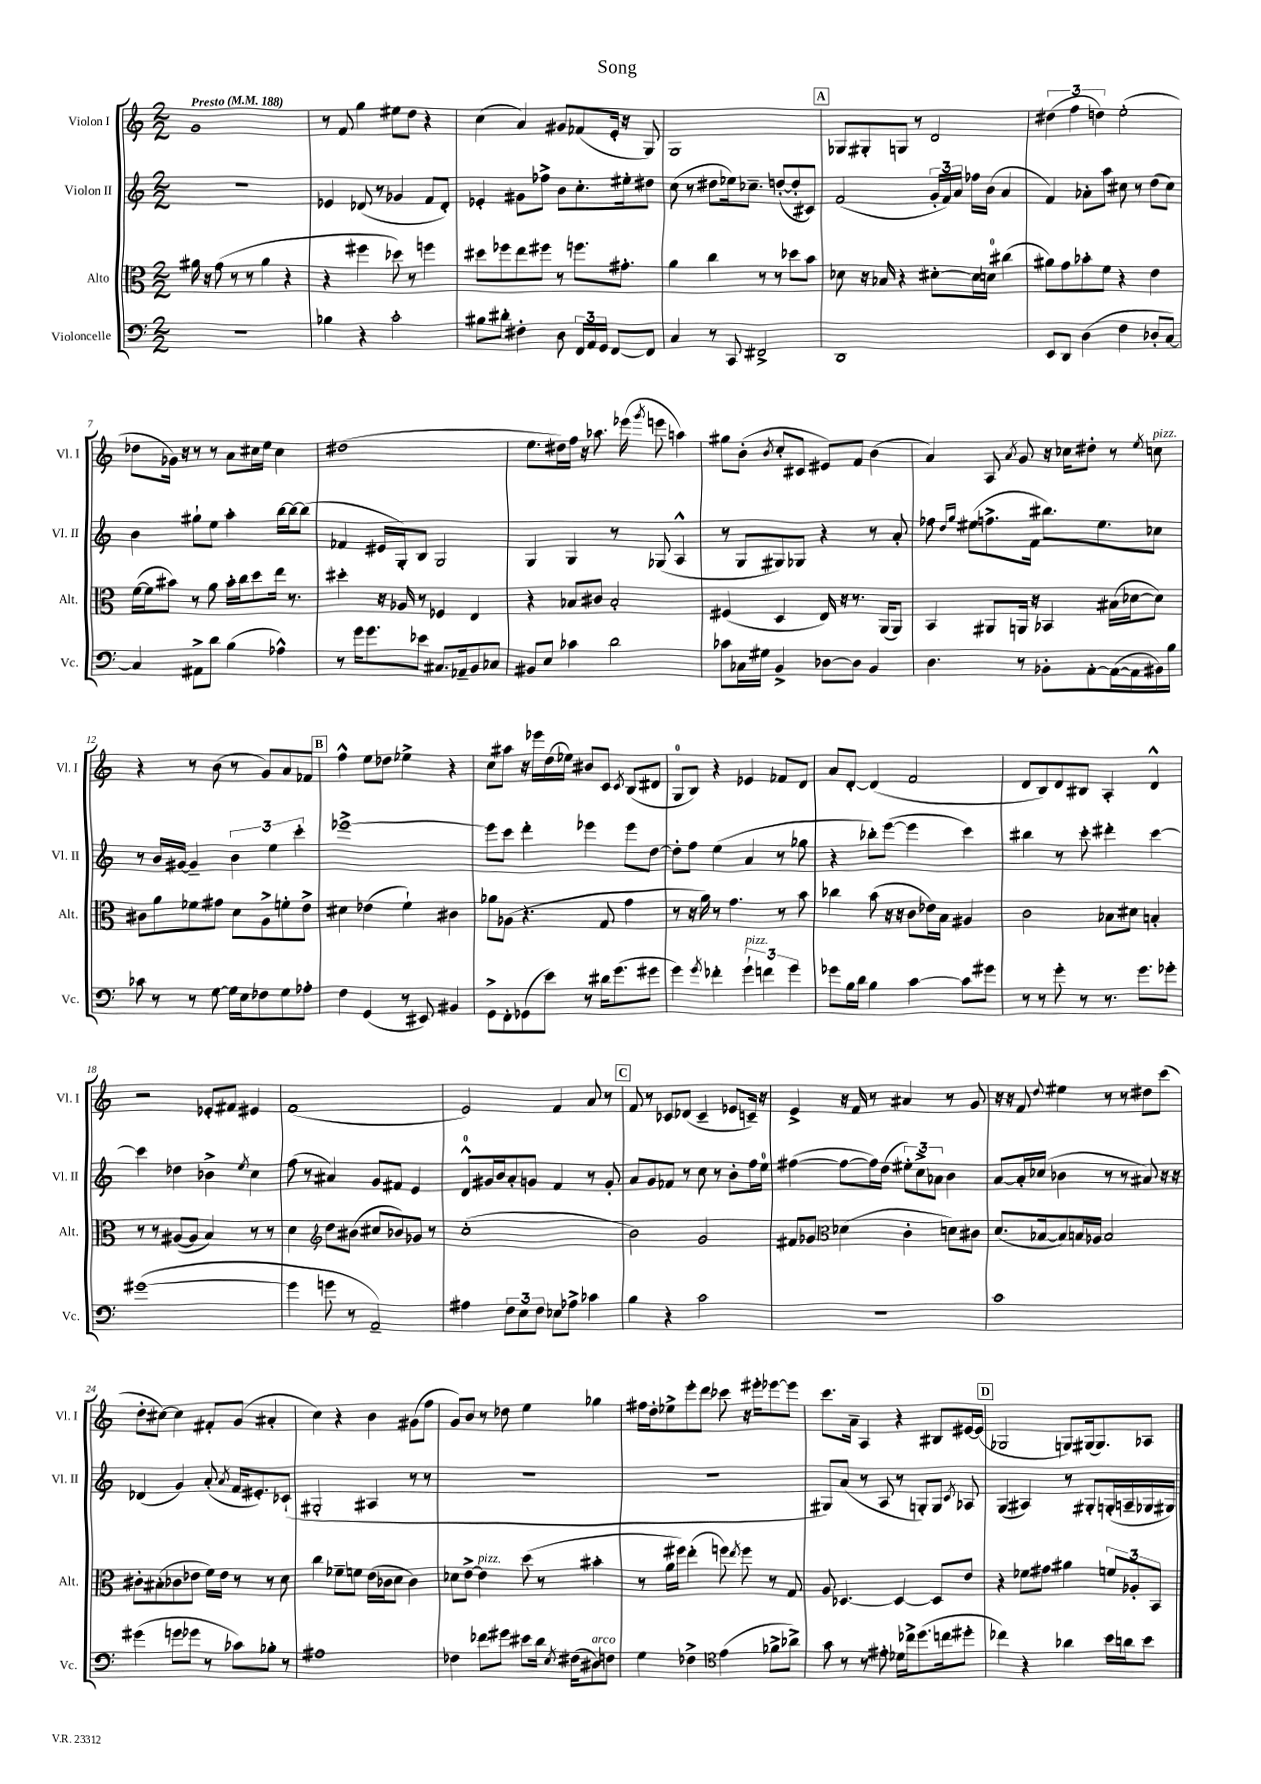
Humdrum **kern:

**kern	**kern	**kern	**kern
*staff4	*staff3	*staff2	*staff1
*clefF4	*clefC3	*clefG2	*clefG2
*k[]	*k[]	*k[]	*k[]
*M2/2	*M2/2	*M2/2	*M2/2
*MM188	*MM188	*MM188	*MM188
1r	16a#\	1r	1g
.	16r	.	.
.	(8g\	.	.
.	8r	.	.
.	8r	.	.
.	4a#\	.	.
.	4r	.	.
=	=	=	=
4B-\	4r	4e-/	8r
.	.	.	8f/
4r	4ff#\	(8d-/	4gg\
.	.	8r	.
2c'\	8dd-\)	4g-/	8ee#\L
.	8r	.	8dd\J
.	4ff\	8f/L	4r
.	.	8d-'/J)	.
=	=	=	=
8B#\L	8dd#\L	4e-'/	(4cc\
8d#'\J	8ff-\	.	.
4F#'\	8ee\	8g#\L	4a/)
.	8ff#\J	8ff-^\J	.
8D\	8r	8b\L	8g#/L
24FF/LL	8.ff\L	8.cc'\	(8f-/
24AA/	.	.	.
24GG/JJ	.	.	.
[8FF/L	.	.	16e'/Jk
.	8.g#'\J	16ee#'\k	16r
8FF/]J	.	8dd#\J	8G/)
=	=	=	=
4C/	4a\	(8cc\	1G
.	.	8r	.
8r	4cc\	8dd#\L	.
8CC/	.	16ee-\k)	.
.	.	8.cc-~\J	.
2FF#^/	8r	.	.
.	8r	([8dd'/L	.
.	8dd-\L	8dd'/]	.
.	8b\J	8c#/J)	.
=	=	=	=
1DD	8d-\	(2f/	8G-/L
.	16r	.	8G#'/
.	16B-/	.	.
.	4r	.	8G/J
.	.	.	8r
.	[8d#'\L	24g'/LL	2d/
.	.	24f/)	.
.	.	24a/JJ	.
.	16d#\]L	16ff-\LL	.
.	16d\JJ	(16b\JJ	.
.	(4cc#\	4a/	.
=	=	=	=
8EE/L	8a#\L)	4f/)	(6dd#\
8DD/J	8g\	.	.
.	.	.	6ff\
(4D\	8b-'\	8a-'\L	.
.	.	.	6dd\)
.	8f\J	8aa\J	.
4F\	4r	8cc#\	(2ee'\
.	.	8r	.
8D-'/L	4e\	(8dd\L	.
[8C/J)	.	8cc#\J)	.
=	=	=	=
4C/]	([16f\LL	4b\	8dd-\L
.	16f\]J	.	.
.	8b#\J)	.	16g-\Jk)
.	.	.	16r
8AA#^\L	8r	8gg#`\L	8r
8d\J	8a\	8ee\J	8r
(4B\	16b#'\LL	4aa'\	8a\L
.	16cc\J	.	.
.	8dd\	.	16cc#\L
.	.	.	16ee\JJ
4A-^^\)	16ee\Jk	[16bb\LL	4cc#\
.	8.r	16bb\_J	.
.	.	(8bb\]J	.
=	=	=	=
8r	4dd#'\	4f-/	(1dd#
16g\LK	.	.	.
8.g\	.	.	.
.	16r	16e#/LL	.
.	16A-/	16G'/J)	.
8e-\J	8r	8B/J	.
8.C#/L	4F-/	2G/	.
16AA-~/k	.	.	.
8BB/	4E/	.	.
8C-/J	.	.	.
=	=	=	=
8BB#/L	4r	4G/	8.ee\L
8E/J	.	.	.
.	.	.	16dd#\L)
4c-\	8B-/L	4G/	16ff\JJ
.	.	.	16r
.	8c#/J	.	8.aa-\
2d\	2B-'/	8r	.
.	.	.	(16eee-\
.	.	.	8qggg/
.	.	(8G-/	8eee\
.	.	4A^^/	4aa\)
=	=	=	=
8c-\L	(4F#/	8r	8gg#\L
16C-\L	.	8G/L	(8b'\J
16G#\JJ	.	.	.
.	.	.	8qb/
4BB^/	4D/	8G#/)	8cc'/L
.	.	8G-/J	8c#/J
[8D-\L	16E/)	4r	8e#/L)
.	16r	.	.
8D-\]J	8.r	.	8f/J
4BB/	.	8r	(4b\
.	(16AA/LK	.	.
.	8AA/J)	8a'/	.
=	=	=	=
4.D\	4BB/	8ff-\	4a/)
.	.	16qqdd/LL	.
.	.	16qqgg/JJ	.
.	.	(8ee#\L	.
.	8AA#/L	8.ff^\	8A/
.	.	.	8qa/
8r	16AA/Jk	.	8g/
.	16r	16f\Jk	.
8BB-'\L	4BB-/	8.bb#\L)	16r
.	.	.	16cc-\LK
[8AA'\	.	.	8dd#'\J
.	.	8.ee#\	.
(16AA\_L	(16B#\LL	.	8r
16AA\]	[16d-\J	.	.
.	.	.	8qee/
16BB#\)	8d-\]J)	8cc-\J	8cc\
16B\JJ	.	.	.
=	=	=	=
8c-\	8c#\L	8r	4r
8r	8a\	16b/LL	.
.	.	[16g#/JJ	.
8r	8f-\	4g#~/]	8r
[8G\	8g#\J	.	(8b\
16G\]LL	8d\L	6b\	8r
16E\J	.	.	.
8F-\	8A^\	.	8g/L)
.	.	6ee\	.
8G\	8f'\	.	8a/
.	.	6ccc'\	.
8A-'\J	8e^\J	.	8f-/J
=	=	=	=
4F\	4d#\	[1eee-^	4ff^^\
(4GG/	(4e-\	.	8ee\L
.	.	.	8dd-\J
8r	4f`\)	.	4ee-^\
8EE#/)	.	.	.
4BB#/	4c#\	.	4r
=	=	=	=
8GG^\L	8a-\L	8eee-\]L	8cc\L
8FF'\	(8A-\J	8ccc\J	8aa#\J
(8GG-\	4.r	4ddd'\	16r
.	.	.	16eee-\LL
8e\J)	.	.	(16dd\
.	.	.	16ee-\JJ)
8r	.	4eee-\	8b#/L
16d#\LK	8G/	.	8c/J
(8.g\	.	.	.
.	.	.	8qc/
.	4g\	8eee-\L	(8B/L
8g#\J	.	[8dd\J	8d#/J
=	=	=	=
4g\)	8r	8dd'\]L	8G/L
.	16r	8ff\J	8B/J)
.	16a\)	.	.
8qg/	.	.	.
4f-'\	8r	(4ee\	4r
.	4.g\	.	.
6g`\	.	4a/	4e-/
6f\	.	.	.
.	8r	8r	8f-/L
6g\	.	.	.
.	8b\	8gg-\	8d/J
=	=	=	=
8g-\L	4cc-\	4r	8a/L
16B\L	.	.	[8d'/J
16d\JJ	.	.	.
4B\	(8b\	8bb-'\L)	(4d/]
.	16r	([8eee\J	.
.	16r	.	.
[4c\	8c\L	4eee\]	2f/
.	16e-\L)	.	.
.	16B\JJ	.	.
8c\]L	4A#/	4ccc\)	.
8g#\J	.	.	.
=	=	=	=
8r	2c\	4bb#\	8d/L
8r	.	.	8B/)
8g'\	.	8r	8d/
8r	.	8ccc'\	8B#/J
8.r	8B-\L	4ddd#'\	4A'/
.	8d#\J	.	.
8.g\L	.	.	.
.	4B'/	[4ccc\	4d^^/
8g-'\J	.	.	.
=	=	=	=
([1g#	8r	4ccc\]	2r
.	8r	.	.
.	([8A#/L	4dd-\	.
.	8A#/]J	.	.
.	4B/)	4b-^\	8e-'/L
.	.	.	8f#/J
.	.	8qee/	.
.	8r	4cc\	4e#/
.	8r	.	.
=	=	=	=
4g#\]	4d\	(8ff\	(1f
.	.	8r	.
*	*clefG2	*	*
8g\	8dd\L	4a#/)	.
8r	(8b#\J	.	.
2AA~/)	8cc#/L	8g/L	.
.	8b-/)	8f#/J	.
.	8g-/J	4e/	.
.	8r	.	.
=	=	=	=
4A#\	(1cc'	8d^^/L	2e/)
.	.	16g#/L	.
.	.	16b/J	.
12F\L	.	8a'/	.
12E\	.	.	.
.	.	8g/J	.
12F\J	.	.	.
8E-\L	.	4f/	4f/
8A-^\J	.	.	.
4c-\	.	8r	8a/
.	.	8g'/	8r
=	=	=	=
4B\	2b\)	8a/L	8f/
.	.	8g/	8r
4r	.	8f-/J	8c-/L
.	.	8r	(8d-/J
2c\	2g/	8cc\	4c-~/
.	.	8r	.
.	.	8b'\L	8e-/L
.	.	16ff\L	16c~/Jk)
.	.	16ee\JJ	16r
=	=	=	=
1r	8f#/L	([4ff#\	4e^/
.	8g-/J	.	.
*	*clefC3	*	*
.	(4d-\	8ff#\_L	16r
.	.	.	16f/
.	.	16ff#\]L)	8r
.	.	(16dd\JJ	.
.	4c'\	12ee#'\L)	4a#/
.	.	12cc^\	.
.	.	12a-\J	.
.	8d\L)	4b\	8r
.	8c#\J	.	8g/
=	=	=	=
1c	(8.d/L	[8a/L	16r
.	.	.	16r
.	.	16a'/]L	8f/
.	[16B-/k	(16cc-/JJ	.
.	.	.	8qqdd/
.	8B-/])	4b-\	4ee#\
.	16B/L	.	.
.	16A-/JJ	.	.
.	2B/	8r	8r
.	.	8r	8r
.	.	8a#/)	8dd#\L
.	.	16r	(8ccc\J
.	.	16r	.
=	=	=	=
(4g#\	8c#'\L	(4d-/	8dd'\L
.	(8B#'\	.	[8cc#\J)
8g\L	8c-\	4g/)	4cc#\]
8g-\J	8e-\J	.	.
8r	16f\LL)	(8a'/	8f#'/L
.	16e-\JJ	.	.
.	.	8qa/	.
8c-\L)	8r	16f/LK	(8g/J
.	.	8.e#'/)	.
8B-'\J	8r	.	4a#'/
8r	8d\	(8c-`/J	.
=	=	=	=
1A#	4cc\	2G#'/	4cc\)
.	8f-~\L	.	4r
.	8f\J	.	.
.	(16e\LL	4A#/	4b\
.	16c-\J	.	.
.	8d\J	.	.
.	4c-\)	8r	(8g#\L
.	.	8r	8ff\J
=	=	=	=
4F-\	8d-\L	1r	8g/L)
.	[8e^\J	.	8b/J
8f-\L	4e\]	.	8r
8g#\J	.	.	8dd-\
8e#\L	(8dd\	.	4ee\
16d\Jk	8r	.	.
8qE/	.	.	.
(16F#\LK	.	.	.
8D#\)	4b#'\	.	4gg-\
8F\J	.	.	.
=	=	=	=
4G\	8r	1r	16ff#\LL
.	.	.	16dd'\J
.	16a\LL	.	8ee-^\
.	16ff#\JJ)	.	.
4F-^\	(4ee'\	.	8eee'\
.	.	.	8ddd\J
*clefC4	*	*	*
(4e\	8ff\)	.	8ccc-\
.	8qee/	.	.
.	8ff\	.	16r
.	.	.	16eee#'\LK
8f-^\L	8r	.	[8eee-\
8a-^\J)	8G/	.	8eee-\]J
=	=	=	=
8g\	8A/	8G#/L)	8.ccc\L
8r	[4.D-/	(8a/J	.
.	.	.	16a~\Jk
8r	.	8r	4A/
8e#'\	.	8A/	.
16d-\LL	4D-/_	8r	4r
16cc-^\J	.	.	.
(8.dd\	.	8G'/L)	.
.	8D-/]L	8G/J	8B#/L
16cc\k	.	.	.
.	.	8qc/	.
8dd#'\J	8e/J	8A-/	[16e#/L
.	.	.	(16e#/]JJ
=	=	=	=
4cc-\)	4r	(4G/	2G-/
4r	8f-\L	4A#/)	.
.	8g#\J	.	.
4a-\	4a#\	8r	8G/L)
.	.	8G#'/L	(16G#/k
.	.	.	8.G#/)
16b\LL	12f/L	(16G'/L	.
16a\J	.	16A~/	.
.	12A-'/	.	.
8b\J	.	16G-/	8A-/J
.	12BB/J	.	.
.	.	16G#/JJ)	.
==	==	==	==
*-	*-	*-	*-
